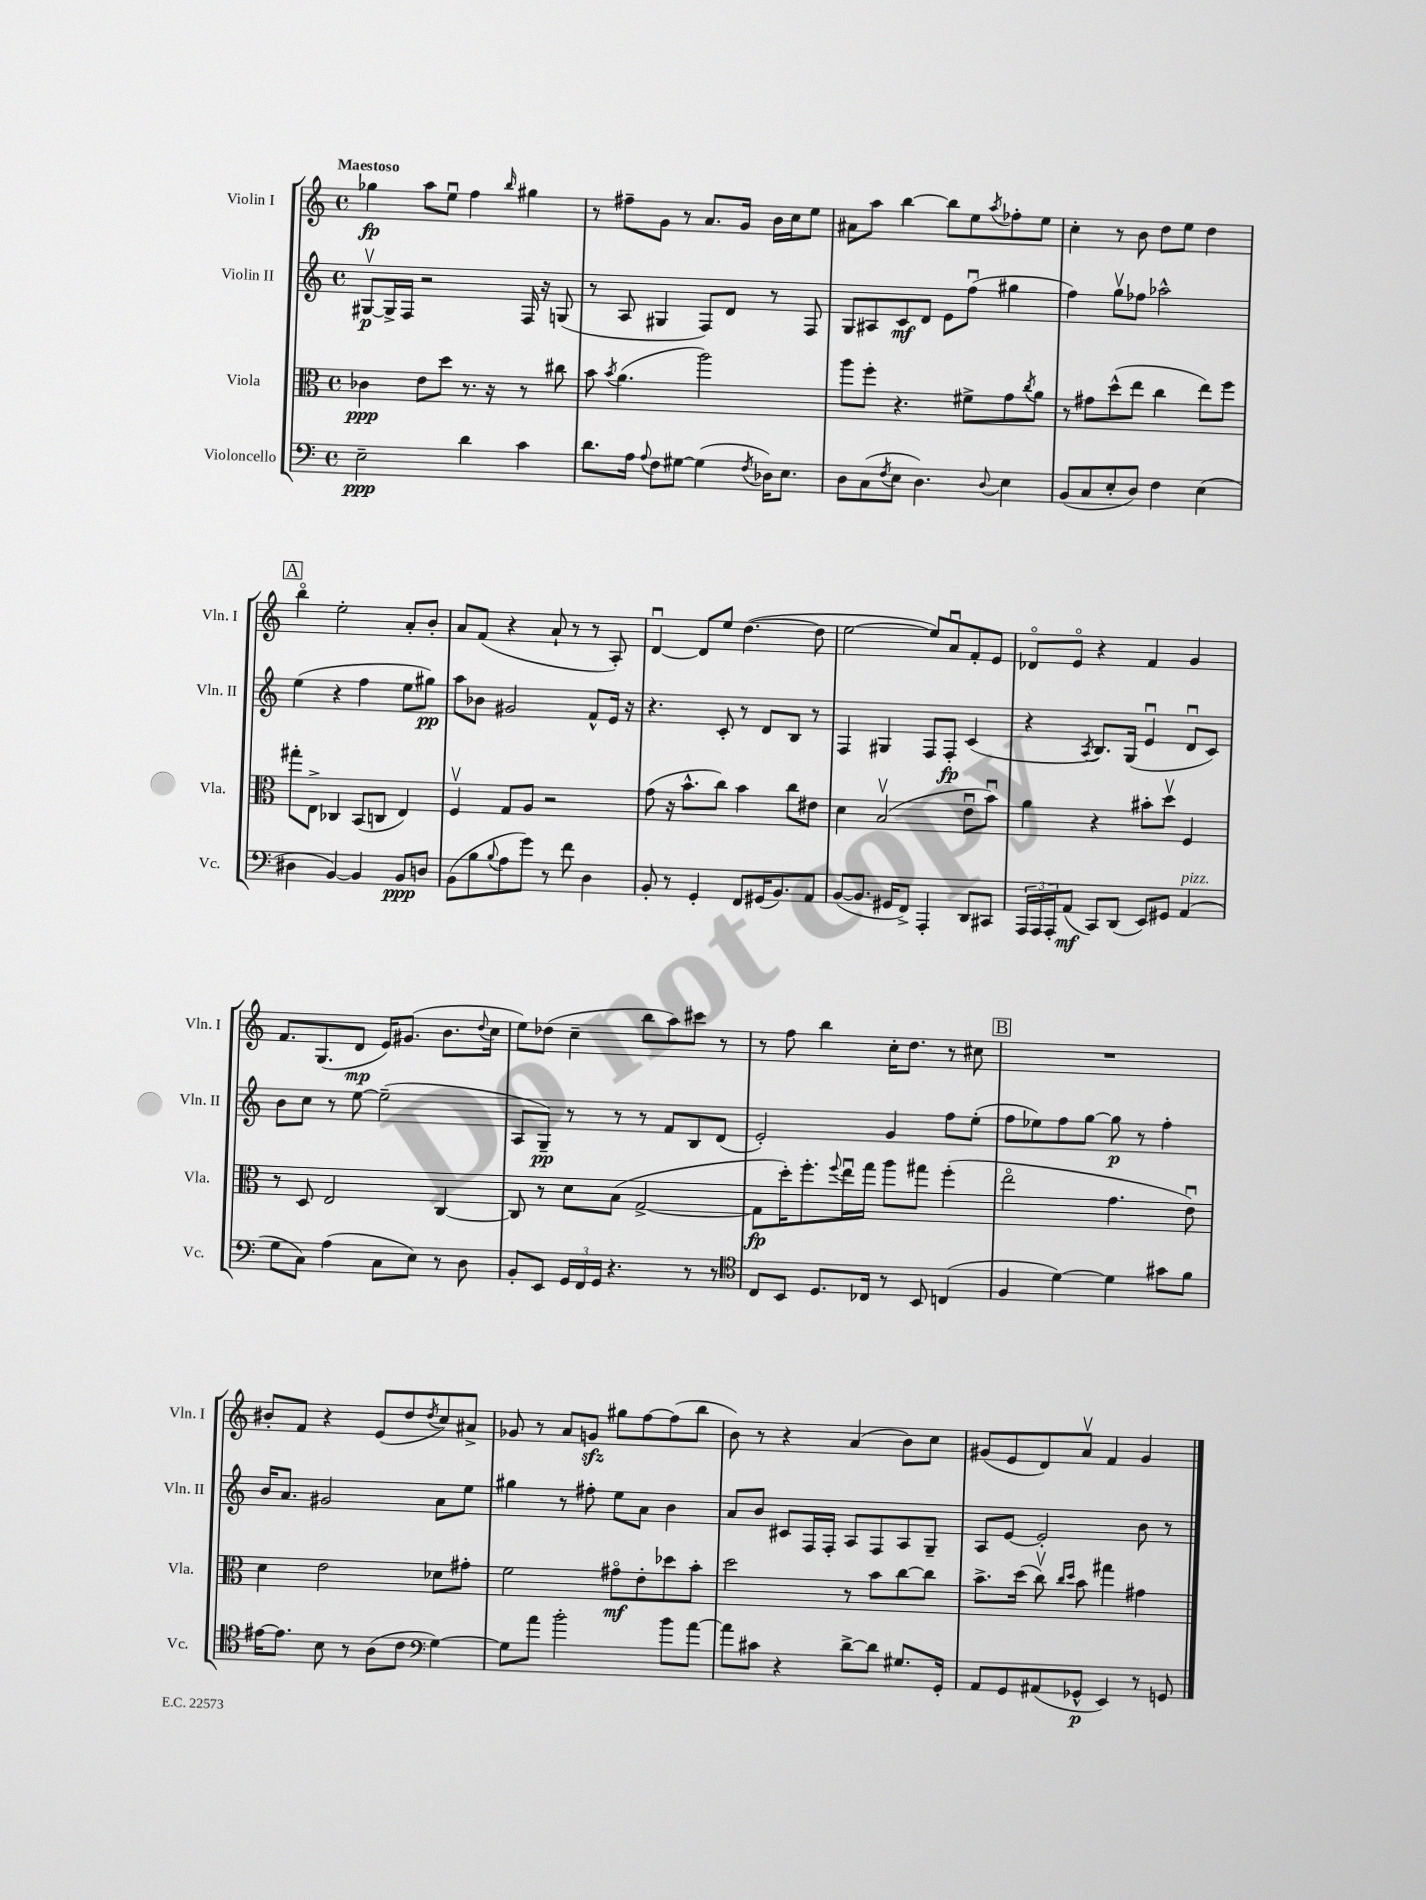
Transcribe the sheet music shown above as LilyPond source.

<<
\new StaffGroup <<
\new Staff = "s0" \with { instrumentName = "Violin I" shortInstrumentName = "Vln. I" } {
    \clef treble \key c \major \defaultTimeSignature \time 4/4 \tempo "Maestoso"
    ges''4\fp a''8 e''8\downbow f''4 \grace { b''16 } gis''4 |
    r8 fis''8-- g'8 r8 a'8. g'16 b'16 c''16 e''8 |
    ais'8 a''8 b''4~ b''8 e''8 \acciaccatura { a''8 } fes''8-. e''8 |
    c''4-. r8 b'8 d''8 e''8 d''4 |
    \mark \markup { \box "A" } b''4\flageolet e''2-. a'8-. b'8-. |
    a'8 f'8( r4 a'8-! r8 r8 a8-.) |
    d'4~\downbow d'8 e''8 d''4.~( d''8 |
    e''2~ e''8) a'8\downbow f'8-. e'8 |
    des'8\flageolet e'8\flageolet r4 f'4 g'4 |
    f'8. g8.( d'8\mp e'16) gis'8.( b'8. \appoggiatura { d''8 } c''16 |
    e''8) des''8( c''4-- b''8 a''8) cis'''8 r8 |
    r8 f''8 b''4 c''16-. d''8. r8 cis''8 |
    \mark \markup { \box "B" } R1 |
    bis'8-. f'8 r4 e'8( d''8 \acciaccatura { d''8 } c''8) ais'8-> |
    ges'8 r8 a'8 g'8\sfz gis''8 f''8~ f''8( b''8 |
    b'8) r8 r4 a'4( b'8) c''8 |
    gis'8( e'8 d'8) a'8\upbow f'4 gis'4 \bar "|." |
}
\new Staff = "s1" \with { instrumentName = "Violin II" shortInstrumentName = "Vln. II" } {
    \clef treble \key c \major \defaultTimeSignature \time 4/4
    gis8~\upbow\p gis16-> f16 r2 f16 r16 g8( |
    r8 a8 gis4 f8) d'8 r8 f8 |
    g8 ais8 c'8\mf d'8 e'8 f''8\downbow( gis''4 |
    f''4) g''8\upbow fes''8 aes''2-^ |
    \mark \markup { \box "A" } e''4( r4 f''4 e''8 gis''8\pp) |
    a''8 bes'8 gis'2 f'8-^ e'16 r16 |
    r4. c'8-. r8 d'8 b8 r8 |
    f4 gis4 f8 f8-.\fp c'4( |
    r4 \acciaccatura { a8 } b8.) g16( e'4\downbow d'8\downbow c'8) |
    b'8 c''8 r8 e''8~ e''2--( |
    a8 g8--\pp) r8 r8 r8 f'8 b8 d'8( |
    e'2-.) g'4 f''8 e''8-.( |
    \mark \markup { \box "B" } f''8 ees''8) f''8 g''8~ g''8\p r8 f''4-. |
    b'16 a'8. gis'2 a'8 e''8 |
    gis''4 r8 fis''8-. e''8 a'8 b'4 |
    a'8 b'8 cis'8 f16 f16-. a8 f8 a8 g8-- |
    a8 e'8~ e'2-. b'8 r8 \bar "|." |
}
\new Staff = "s2" \with { instrumentName = "Viola" shortInstrumentName = "Vla." } {
    \clef alto \key c \major \defaultTimeSignature \time 4/4
    ces'4\ppp e'8 d''8 r8. r16 r8 cis''8 |
    b'8 \acciaccatura { b'8 } a'4.( a''2) |
    a''8 f''8-. r4. fis'8-> g'8 \acciaccatura { c''8 } a'8 |
    r8 gis'8 d''8-^( e''8 c''4 e''8) f''8 |
    \mark \markup { \box "A" } gis''8-. e8-> ces4 b,8( c8 e4) |
    f4\upbow g8 a8 r2 |
    g'8( r16 b'8.-^ c''8) b'4 c''8 eis'8 |
    d'4 b2\upbow( e'8\downbow b'8\downbow) |
    a'4 r4 bis'8-. d''8\upbow f4 |
    r8 d8 e2 c4~ |
    c8 r8 d'8 b8( g2~-> |
    g8\fp d''16-.) f''8.-. \appoggiatura { f''8 } e''16\downbow g''16 a''8 gis''8 f''4-.( |
    \mark \markup { \box "B" } e''2\flageolet g'4. e'8\downbow) |
    d'4 e'2 des'8 gis'8-. |
    f'2 gis'8\flageolet\mf e'8-. des''8 b'8-. |
    d''2 r8 b'8 c''8~ c''8 |
    b'8.-> d''16( c''8\upbow) \grace { c''16 d''16 } b'8 gis''4 gis'4 \bar "|." |
}
\new Staff = "s3" \with { instrumentName = "Violoncello" shortInstrumentName = "Vc." } {
    \clef bass \key c \major \defaultTimeSignature \time 4/4
    e2--\ppp d'4 c'4 |
    d'8. a16 \appoggiatura { a8 } f8 gis8~ gis4( \acciaccatura { f8 } des16) e8. |
    d8 c8( \acciaccatura { f8 } e8 d4.) \appoggiatura { d8 } e4 |
    b,8( c8 e8-. d8) f4 e4( |
    \mark \markup { \box "A" } dis4 b,4~) b,4 b,8\ppp d8 |
    b,8( b8 \appoggiatura { b8 } a8 g'8) r8 f'8 d4 |
    b,8-. r8 g,4-. f,8 gis,16( b,8.) a,8 |
    b,8~( b,8. gis,16 f,8->) a,,4-. d,8 cis,8 |
    \tuplet 3/2 { a,,16 a,,16 a,,16-. } a,8\mf( c,8) d,8( e,8) gis,8 a,4^\markup { \italic "pizz." }( |
    g8 c8) a4( c8 e8) r8 d8 |
    b,8-. e,8 \tuplet 3/2 { g,16 f,16 g,16 } r4. r8 r8 |
    \clef tenor c8 b,8 d8. ces16 r8 b,8 c4( |
    \mark \markup { \box "B" } f4 d'4~) d'4 gis'8 f'8 |
    eis'16~ eis'8. b8 r8 a8( c'8 \clef bass g4~) |
    g8 a'8 b'2-. b'8 a'8~ |
    a'8 cis'8 r4 d'8~-> d'8 gis8. g,16-. |
    a,8 g,8 ais,8( ges,8-^\p e,4) r8 g,8 \bar "|." |
}
>>
>>
\layout { \context { \Score \remove "Bar_number_engraver" } }
